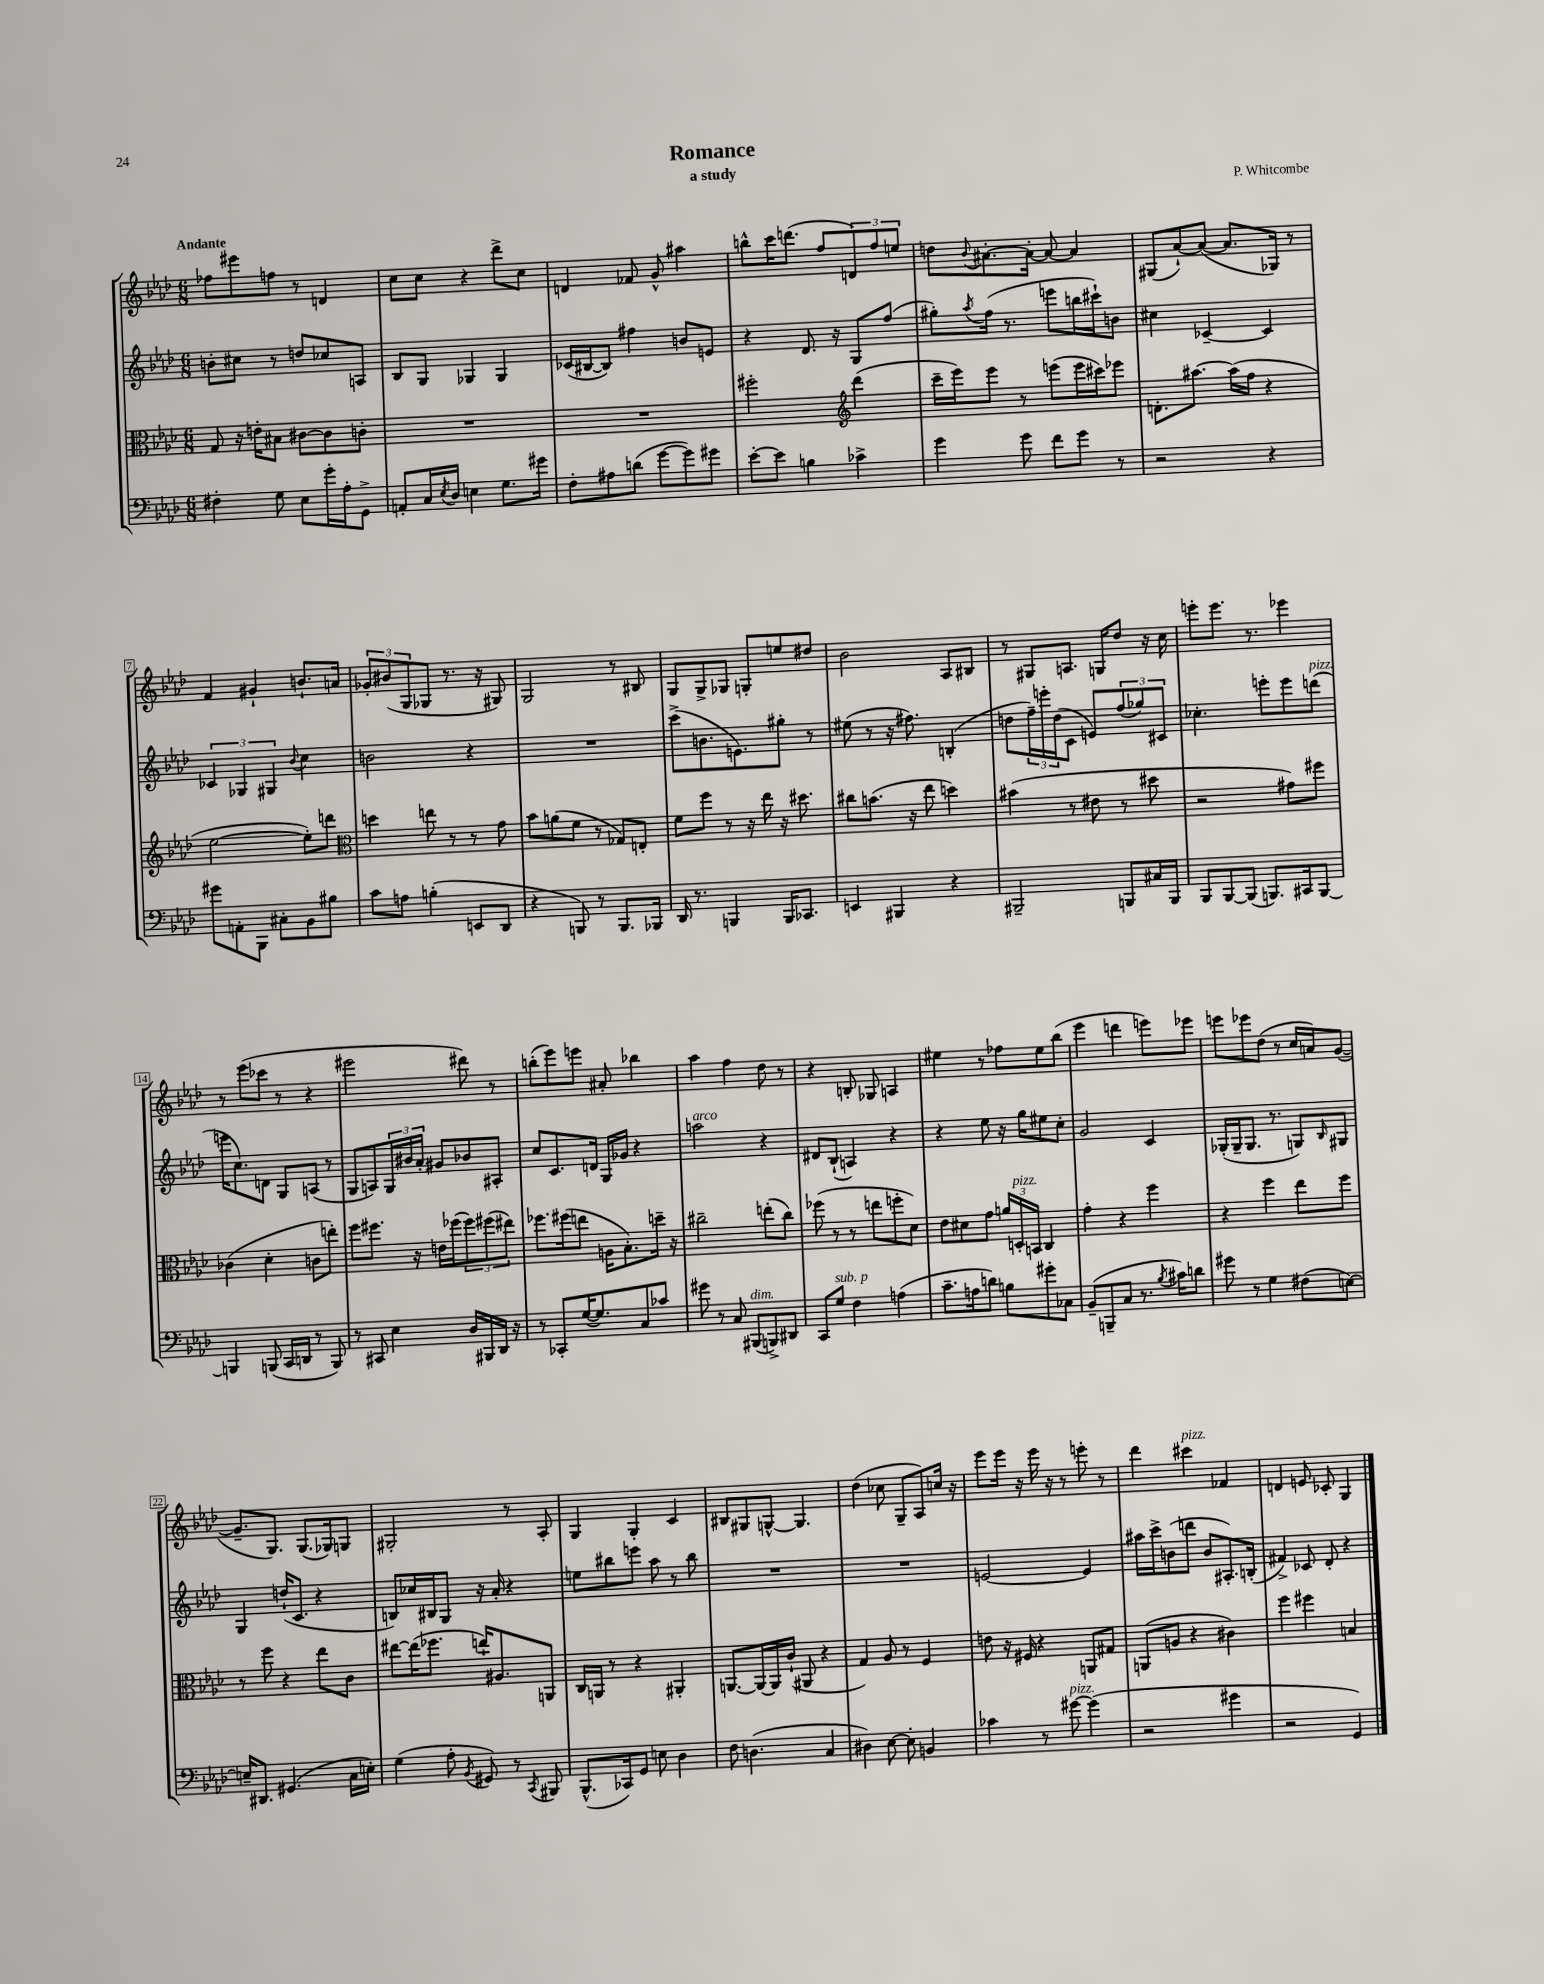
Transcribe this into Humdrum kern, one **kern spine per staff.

**kern	**kern	**kern	**kern
*part4	*part3	*part2	*part1
*staff4	*staff3	*staff2	*staff1
*clefF4	*clefC3	*clefG2	*clefG2
*k[b-e-a-d-]	*k[b-e-a-d-]	*k[b-e-a-d-]	*k[b-e-a-d-]
*M6/8	*M6/8	*M6/8	*M6/8
=1	=1	=1	=1
!	!	!	!LO:TX:a:B:t=Andante
4F#X'\	8G/	8bn'\L	8ff-X\L
.	16r	8cc#X\J	8eee#X\
.	16en'\KL	.	.
8G\	8B#X\J	8r	8ffn\J
8E-\L	[8c#X\L	8ddn/L	8r
16g'\L	8c#\]	8cc-X/	4dn/
16A-'\J	.	.	.
8GG^\J	8cn'\J	8An/J	.
=2	=2	=2	=2
8AAn'/L	2.r	8B-/L	8cc\L
16C/L	.	8G/J	8cc\J
8qE-/	.	.	.
16D-/JJ	.	.	.
4En\	.	4G-X/	4r
8.G\L	.	4G-/	8ddd-^\L
.	.	.	8cc\J
16g#X\Jk	.	.	.
=3	=3	=3	=3
8F'\L	2.r	(16c-X/LL	4dn/
.	.	[16B#X/J	.
8A#X\	.	8B#/J])	.
(8dn\J	.	4ff#X\	8f-X/
[8g\L	.	.	8g^^/
8g\])	.	8bn/L	4aa#X\
8g#X\J	.	8en/J	.
=4	=4	=4	=4
[8e-'\L	2ff#X'\	4r	8bbn^^\L
8e-\J]	.	.	16ccc\K
.	.	.	(8.dddn\J
4Bn\	.	8.d-/	.
.	.	.	8ff/L
.	.	16r	.
*	*clefG2	*	*
4c-X^\	(4ddd-\	8G/L	12dn/)
.	.	.	12ff/
.	.	(8ff/J	.
.	.	.	12een/J
=5	=5	=5	=5
4g\	16ccc~\LL	8gg#X'\L)	8ddn\L
.	16eee-\J)	.	.
.	.	8qaa-/	8qqb-/
.	8eee-\J	(16ff\Jk	[8.a#X'\
.	.	8.r	.
8g\	8r	.	.
.	.	.	16a#'\Jk_
8f\L	(8eeen\L	8eeen\L	8a#/_
8g\J	16eee\L	16bbn\L	4a#/]
.	16ccc#X\J)	16ccc#X`\J)	.
8r	8eee-X\J	8bn\J	.
=6	=6	=6	=6
2r	8.dn'\L	4cc#X\	(8G#X/L
.	.	.	[8a-`/)
.	[8.aa#X\J	.	.
.	.	[4c-X~/	(8a-/J_
.	(16aa#\LL]	.	8.a-/L]
.	16ff\JJ	.	.
4r	4r	4c-/]	.
.	.	.	16G-X/Jk)
.	.	.	8r
!!LO:LB:g=z
=7	=7	=7	=7
8g#X\L	[2ee-\	6c-X/	4f/
8AAn'\	.	.	.
.	.	6G-X/	.
8BBB-\J	.	.	4g#X`/
.	.	6G#X/	.
8C#X'\L	.	.	.
.	.	8qqb-/	.
8BB-\	8ee-'\L])	4cc\	8.bn`/L
8B#X\J	8dddn\J	.	.
.	.	.	16an/Jk
=8	=8	=8	=8
*	*clefC3	*	*
8c\L	4ddn\	2bn\	12g-X'/L
.	.	.	(12b#X/
8An\J	.	.	.
.	.	.	12G/
(4Bn'\	8een\	.	8G-X/J
.	8r	.	8.r
8EEn/L	8r	4r	.
.	.	.	16r
8DD-/J	8g\	.	8G#X/)
=9	=9	=9	=9
4r	8b-\L	2.r	2G/
.	(8an\	.	.
8BBBn/)	8f\J	.	.
8r	8r	.	.
8.BBB/L	8G-X/L)	.	8r
.	8En'/J	.	8B#X/
16BBB-X/Jk	.	.	.
=10	=10	=10	=10
16DD-/	8f\L	(8ccc^\L	8G/L
8.r	.	.	.
.	8ff\J	8.bn\	8G^/
4BBBn/	8r	.	8G-X/J
.	.	8.en\)	.
.	16r	.	8Gn'/L
.	16ee-\	.	.
16BBB/KL	16r	8gg#X'\J	8een/
8.CC-X/J	8.dd#X\	.	.
.	.	8r	8dd#X/J
=11	=11	=11	=11
4EEn/	8cc#X\L	(8ee#X\	2b-\
.	(8.bn\J	8r	.
4BBB#X/	.	16r	.
.	16r	8.ff#X\)	.
.	8ee-\	.	.
4r	4ddn\)	(4Bn'/	8A-/L
.	.	.	8B#X/J
=12	=12	=12	=12
2BBB#X~/	(4b#X\	8ddn\L	8r
.	.	24ff~\L)	8G#X/L
.	.	24eeen'\	.
.	.	(24dd\J	.
.	8r	8c\J	8.An/J
.	8e#X\	8en/L)	.
.	.	.	16Gn/KL
8BBBn/L	8r	(12ff/	8dd-/J
.	.	12gg-X/)	.
16C#X/L	8dd#X\	.	16r
.	.	12c#X/J	.
16BBB/JJ	.	.	16cc\
=13	=13	=13	=13
8BBB-/L	2r	4.cc-X'\	8eeen'\L
[8BBB-/	.	.	8.eee\J
(8BBB-/J]	.	.	.
.	.	.	8.r
8.BBBn/L)	.	8eeen'\L	.
.	8g#X\L)	8eee\	4eee-X\
16CC#X/k	.	.	.
!	!	!LO:TX:a:i:t=pizz.	!
[8BBB/J	8ff#X\J	(8dddn\J	.
!!LO:LB:g=z
=14	=14	=14	=14
4BBBn/]	(4c-X\	16eeen\KL	8r
.	.	8.cc\)	.
.	.	.	(8eee-\L
(8BBBn/	4d-'\	8dn\J	8ccc-X\J
16CC/LL	.	8G/L	8r
16DDn/JJ	.	.	.
8r	8cn\L	(8An/J	4r
8BBB/)	8een'\J)	8r	.
=15	=15	=15	=15
8r	8ff\L	8G/L	2eee#X\
8CC#X/	8.ff#X\J	8An/)	.
4E-\	.	24G/L	.
.	.	24b#X/	.
.	16r	.	.
.	.	24a-'/JJ	.
.	16en\LL	8g#X/L	.
.	(16ff-X\J	.	.
16D-/LL	12ff-\)	8b-X/	8ddd#X\)
16BBB#X/	.	.	.
.	(12ff#X\	.	.
16DD-/JJ	.	8A#X'/J	8r
.	12ee#X\J)	.	.
16r	.	.	.
=16	=16	=16	=16
8r	8.ff-X\L	8cc/L	(8bbn'\L
8CC-X'/L	.	8.c/	8eee-\)
.	(16ff#X\k	.	.
([16G/K	8een\J	.	8eeen\J
8.G/])	.	16dn/Jk	.
.	16An\KL	16G/LL	8a#X'/
.	8.B-'\)	16g-X/JJ	.
8C/	.	4r	4bb-X\
8c-X/J	16ddn~\Jk	.	.
.	16r	.	.
=17	=17	=17	=17
!	!	!LO:TX:a:i:t=arco	!
8g#X\	2cc#X~\	2aan\	4aa-\
8r	.	.	.
8C/	.	.	4ff\
!LO:TX:a:i:t=dim.	!	!	!
(8BBB#X/L	.	.	.
8BBBn^/)	(8een'\L	4r	8dd-\
8DD#X/J	8cc#\J)	.	8r
=18	=18	=18	=18
8CC/L	(8ff-X\	8d#X/L	4r
!LO:TX:a:i:t=sub. p	!	!	!
8G/J	8r	(8B-`/J	.
4F\	8r	4An/)	8Bn'/
.	8een\L	.	8G-X/
(4An\	8ffn'\	4r	4An/
.	8d-\J)	.	.
=19	=19	=19	=19
8.c~\L	8e-\L	4r	4ee#X\
.	8d#X\	.	.
16An\k	.	.	.
8dn\J)	8g\J	8ee-\	8r
8Bn\L	24an/LL	16r	8ff-X\L
!	!LO:TX:a:i:t=pizz.	!	!
.	24Dn'/	.	.
.	.	16gg\KL	.
.	24BBn/JJ	.	.
8g#X'\	4C/	8ee#X\	8ee#\
8C-X\J	.	8cc'\J	(8bb-\J
=20	=20	=20	=20
(8BB-~/L	4g'\	2g/	4eee-\
8BBBn~/	.	.	.
8C/J	4r	.	4dddn\
8.r	.	.	.
.	4ff\	4c/	8eeen\L)
8qB-/	.	.	.
16c#X\KL)	.	.	.
8dn\J	.	.	8eee-X\J
=21	=21	=21	=21
8g#X\	4r	(16G-X'/LL	8eeen\L
.	.	16G-~/J	.
8r	.	8.G-/J	8eee-X\
4G\	4ff\	.	(8dd-\J
.	.	8.r	.
.	.	.	8r
(8F#X\L	8ee-\L	8Gn/L)	16cc/LL
.	.	.	16an/J)
.	.	16qqB-/	.
[8En\J)	8ff\J	8G#X/J	([8g/J
!!LO:LB:g=z
=22	=22	=22	=22
16En~/KL]	8r	4G/	8.g~/L]
8.DD#X/J	.	.	.
.	8ff\	.	.
.	.	.	8.G/J)
(4.GG#X/	4r	(16ddn`/KL	.
.	.	8.c/J	.
.	.	.	(8.G/L
.	8ee-\L	4r	.
.	.	.	16G-X/k)
16C\LL	8c\J	.	8Gn/J
16En'\JJ)	.	.	.
=23	=23	=23	=23
(4G\	[8ee#X\L	8Bn/L)	2G#X'/
.	(16ee#\K]	16cc-X/L	.
.	8.ff-X\J	16B#X/J	.
8A-'\	.	8G/J	.
8qBB-/	.	.	.
8GG#X/)	16een`/KL)	16r	.
.	8.A#X/	16a-'/	.
8r	.	4r	8r
8qCC/	.	.	.
8BBB#X/	8AAn/J	.	8A-'/
=24	=24	=24	=24
(8.BBB-^^/L	16C/LL	8een\L	4G/
.	16AAn/JJ	.	.
.	8r	8bb#X\	.
16CC-X/k)	.	.	.
8GG/J	4r	8eeen\J	4G'/
8En\	.	8aa-\	.
4D-\	4AA#X'/	8r	4c/
.	.	8bb#\	.
=25	=25	=25	=25
8F\	[8.AAn/L	2.r	8B#X/L
(4.Dn\	.	.	8G#X/
.	16AA/L_	.	.
.	16AA/]	.	[8Gn^^/J
.	(16c`/JJ	.	.
.	8AA#X/	.	4.G/]
4C/	4r	.	.
=26	=26	=26	=26
4D#X\)	4G/)	2.r	(4dd-\
[8E-\	8A-/	.	8cc-X\
8E-'\]	8r	.	8G~/L
4BBn/	4F/	.	8A-/)
.	.	.	16ccn/Jk
.	.	.	16r
=27	=27	=27	=27
4c-X\	8en\	[2en/	8eee-\L
.	16r	.	16eee-\Jk
.	16F#X/	.	16r
8r	4r	.	16eee-\
.	.	.	16r
!LO:TX:a:i:t=pizz.	!	!	!
[8g#X\	.	.	8r
(4g#\]	8AAn/L	4e/]	8eeen'\
.	8G#X/J	.	8r
=28	=28	=28	=28
2r	(8AAn/L	16aa#X\LL	4ddd-\
.	.	16ccc^\J	.
.	8An/J	(8bn\	.
!	!	!	!LO:TX:a:i:t=pizz.
.	4r	8dddn\J	4ccc#X\
.	.	8b/L	.
4g#X\	4c#X\)	8.A#X'/)	4f-X/
.	.	(16Bn'/Jk	.
=29	=29	=29	=29
2r	4ff\	4f#X^/)	4dn/
.	4ff#X\	8c-X/	8en/
.	.	8d-'/	8c-X'/
4GG/)	4Bn/	4r	4G/
==	==	==	==
*-	*-	*-	*-
